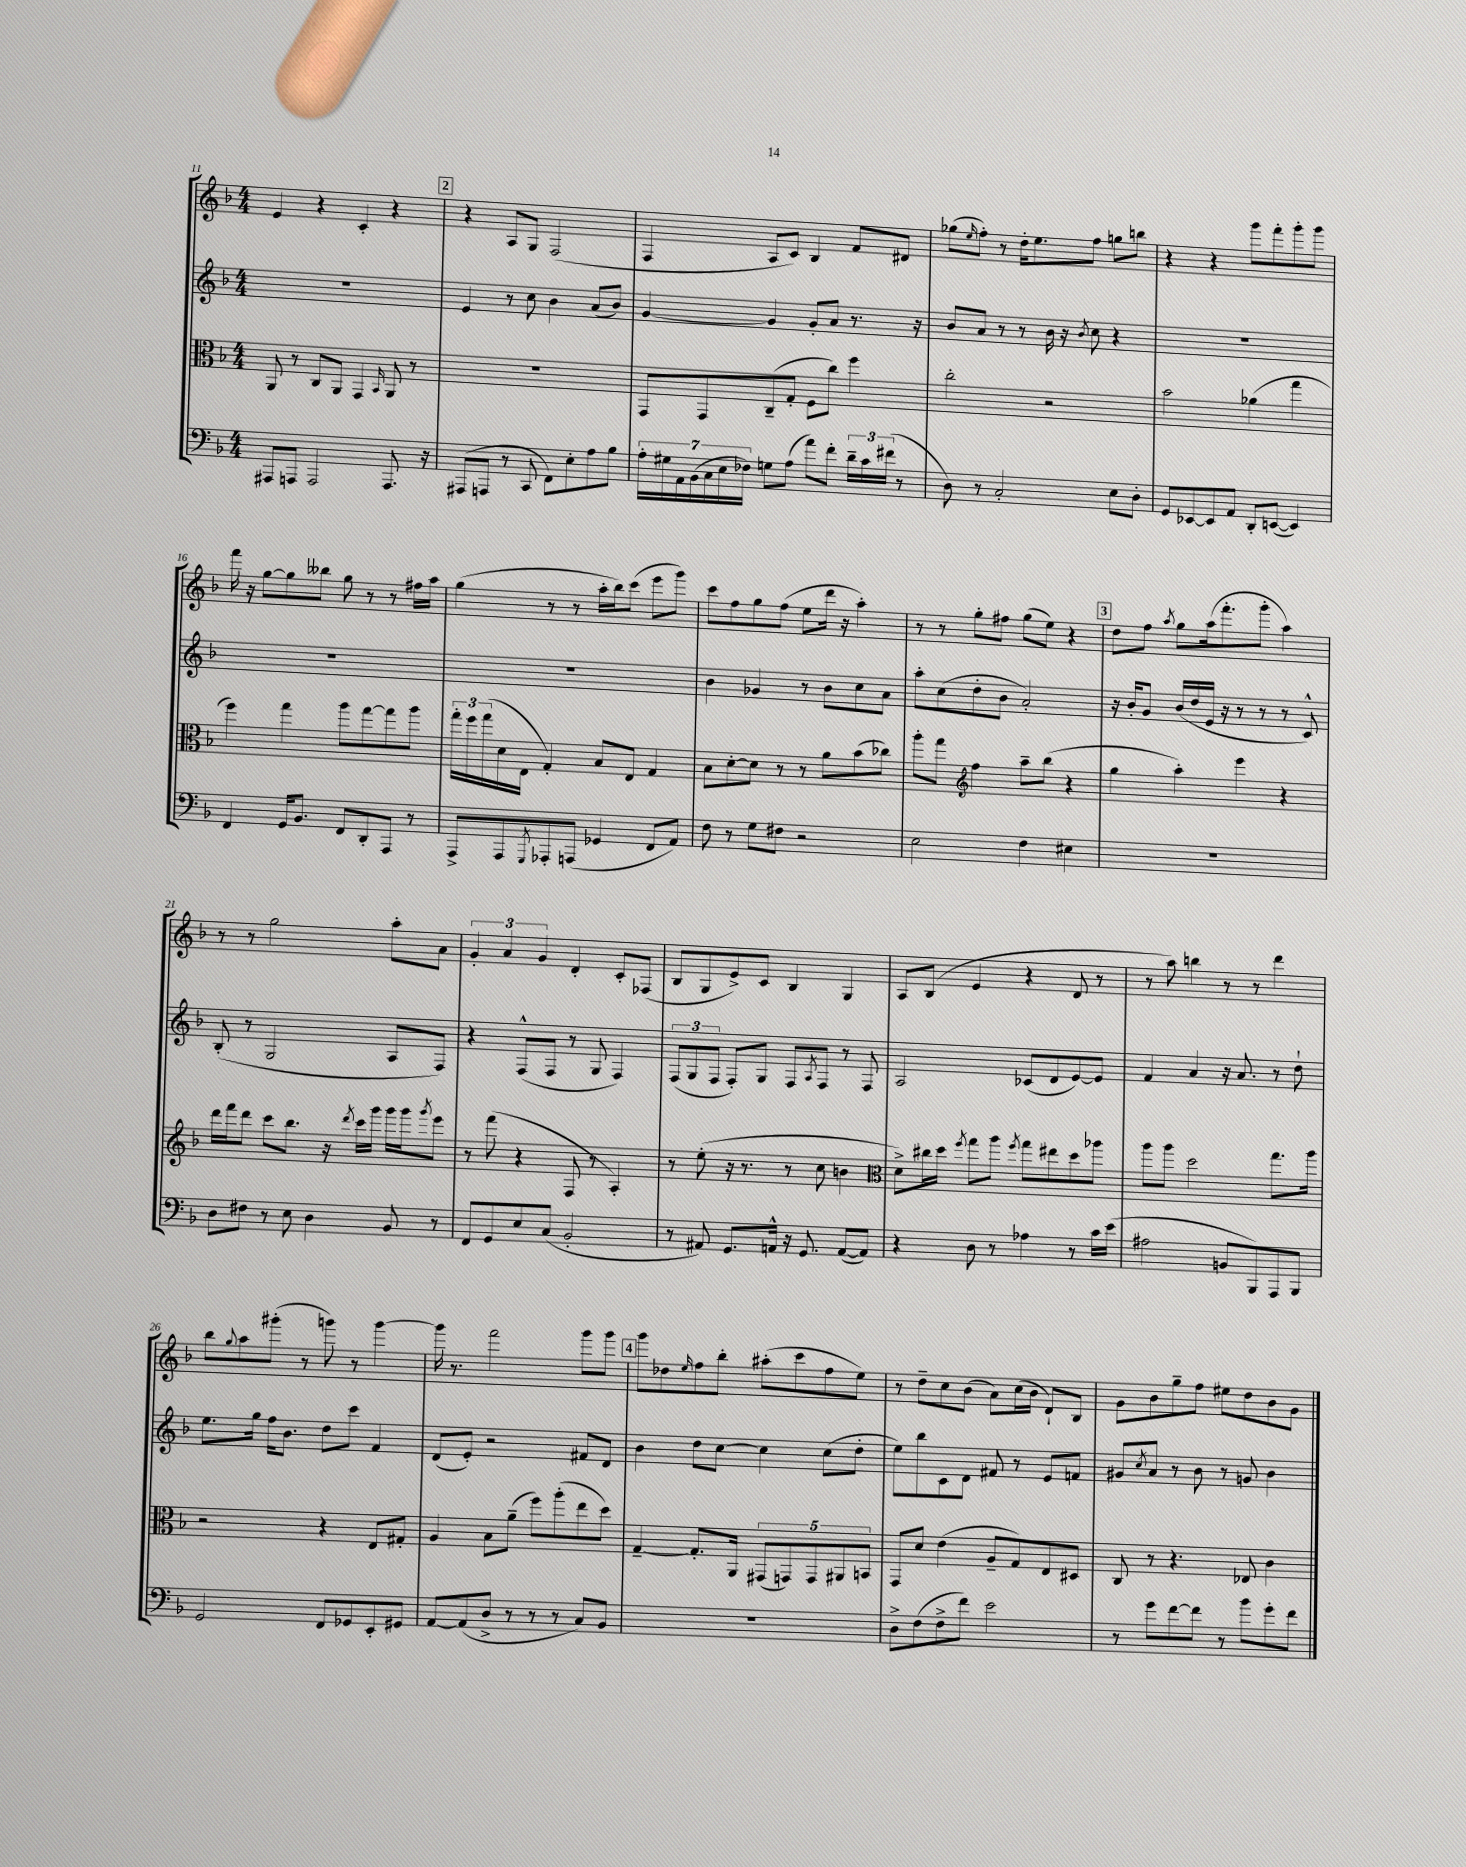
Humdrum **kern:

**kern	**kern	**kern	**kern
*part4	*part3	*part2	*part1
*staff4	*staff3	*staff2	*staff1
*clefF4	*clefC3	*clefG2	*clefG2
*k[b-]	*k[b-]	*k[b-]	*k[b-]
*M4/4	*M4/4	*M4/4	*M4/4
=11	=11	=11	=11
8AAA#X/L	8AA/	1r	4e/
8AAAn/J	8r	.	.
2AAA/	8C/L	.	4r
.	8AA/J	.	.
.	4GG/	.	4c'/
.	16qqBB-/	.	.
8.AAA/	8AA/	.	4r
.	8r	.	.
16r	.	.	.
!!LO:REH:place=s1:t=2
=12	=12	=12	=12
(8AAA#X/L	1r	4e/	4r
8AAAn/J	.	.	.
8r	.	8r	8A/L
8CC/	.	8cc\	8G/J
8FF\L)	.	4b-\	(2F/
8E'\	.	.	.
8A\	.	(8a/L	.
8B-\J	.	8b-/J)	.
=13	=13	=13	=13
28A'\LL	8GG/L	[4g/	4F/
28G#X\	.	.	.
28AA\	.	.	.
(28BB-\	.	.	.
.	8GG/	.	.
28C\	.	.	.
28E\	.	.	.
28F-X\JJ)	.	.	.
8Gn\L	(8C~/	4g/]	8A/L
(8A\J	8G'/J	.	8c/J)
8a\L)	8F\L	8g'/L	4B-/
8f'\J	8cc\J)	8a/J	.
24d~\LL	4ff\	8.r	8f/L
24c\	.	.	.
(24f#X\JJ	.	.	.
8r	.	.	8d#X/J
.	.	16r	.
=14	=14	=14	=14
8D\)	2cc'\	8b-/L	(8gg-X\L
.	.	.	16qqee/
8r	.	8a/J	8ff'\J)
2C'/	.	8r	8r
.	.	8r	16dd'\KL
.	.	.	8.ee\
.	2r	16b-\	.
.	.	16r	.
.	.	8qb-/	.
.	.	8cc\	8ff\J
8E\L	.	4r	8ggn\L
8D'\J	.	.	8bbn\J
=15	=15	=15	=15
8GG/L	2b-\	1r	4r
[8EE-X/	.	.	.
8EE-/]	.	.	4r
8AA/J	.	.	.
8DD'/L	(4a-X\	.	8ggg\L
([8EEn/J	.	.	8fff'\
4EE/])	4gg\	.	8ggg'\
.	.	.	8ggg\J
!!LO:LB:g=z
=16	=16	=16	=16
4FF/	4ff\)	1r	16fff\
.	.	.	16r
.	.	.	[8gg\L
16GG/KL	4gg\	.	8gg\]
8.BB-/J	.	.	.
.	.	.	8bb--X\J
8FF/L	8aa\L	.	8gg\
8DD'/	[8gg\	.	8r
8AAA/J	8gg\]	.	8r
8r	8aa\J	.	16ff#X\LL
.	.	.	16aa\JJ
=17	=17	=17	=17
8AAA^/L	24gg'\LL	1r	(4gg\
.	24ff\	.	.
.	(24gg\	.	.
8AAA/	16d\	.	.
.	16E\JJ	.	.
8qGGG/	.	.	.
8AAA-X'/	4G'/)	.	8r
(8AAAn/J	.	.	8r
4GG-X/	8B-/L	.	16aa'\LL
.	.	.	16bb-\J)
.	8E/J	.	(8ccc\J
8FF/L	4G/	.	8eee\L
8AA/J)	.	.	8ggg\J)
=18	=18	=18	=18
8F\	8B-\L	4b-\	8ccc\L
8r	[8d'\	.	8ff\
8G\L	8d\J]	4g-X/	8gg\
8F#X\J	8r	.	(8ff\J
2r	8r	8r	8ee\L
.	8a\L	8b-\L	16ddd\Jk
.	.	.	16r
.	(8b-\	8cc\	4aa'\)
.	8cc-X\J)	8a\J	.
=19	=19	=19	=19
2E\	8aa'\L	8aa'\L	8r
.	8gg\J	(8cc\	8r
*	*clefG2	*	*
.	4ff\	8dd'\	8gg'\L
.	.	8b-\J	8ff#X\J
4F\	8aa~\L	2a'/)	(8gg\L
.	(8bb-\J	.	8ee\J)
4E#X\	4r	.	4r
!!LO:REH:place=s1:t=3
=20	=20	=20	=20
1r	4gg\	16r	8dd\L
.	.	16b-'/KL	.
.	.	8g/J	8ff\J
.	.	.	8qaa/
.	4aa'\)	(16b-/LL	8gg\L
.	.	16dd/	.
.	.	16e/JJ	(16aa\k
.	.	16r	8.fff'\
.	4eee\	8r	.
.	.	8r	8ggg'\J
.	4r	8r	4aa\)
.	.	8c^^/)	.
!!LO:LB:g=z
=21	=21	=21	=21
8D\L	16ddd\LL	(8B-'/	8r
.	16fff\J	.	.
8F#X\J	8ddd\J	8r	8r
8r	8ccc\L	2G/	2gg\
8E\	8.bb-\J	.	.
4D\	.	.	.
.	16r	.	.
.	8qddd/	.	.
.	16ccc\LL	.	.
.	16ggg\JJ	.	.
8BB-/	16ggg\LL	8A/L	8aa'\L
.	16ggg\J	.	.
.	8qggg/	.	.
8r	8eee\J	8F/J)	8a\J
=22	=22	=22	=22
8FF/L	8r	4r	6g'/
8GG/	(8fff\	.	.
.	.	.	6a/
8E/	4r	(8F^^/L	.
.	.	.	6g/
(8C/J	.	8F/J	.
2BB-'/	8F/	8r	4d'/
.	8r	8G/	.
.	4A'/)	4F/)	8c'/L
.	.	.	(8F-X/J
=23	=23	=23	=23
8r	8r	(12F/L	8B-/L
.	.	12G/	.
8AA#X/)	(8ee'\	.	8G/
.	.	12F/J	.
8.GG/L	16r	8F'/L)	8e^/)
.	8.r	.	.
.	.	8G/J	8c/J
16AAn^^/Jk	.	.	.
16r	8r	8F/L	4B-/
8.GG/	.	.	.
.	.	8qA/	.
.	8cc\	8F/J	.
([8AA/L	4bn\	8r	4G/
8AA/J])	.	8F/	.
=24	=24	=24	=24
*	*clefC3	*	*
4r	8d^\L)	2A/	8A/L
.	16cc#X\L	.	(8B-/J
.	16dd\JJ	.	.
.	8qff/	.	.
8D\	8gg\L	.	4e/
8r	8aa\J	.	.
.	8qff/	.	.
4A-X\	8gg\L	(8c-X/L	4r
.	8ee#X\	8d/	.
8r	8dd\	[8e/)	8d/
16c\LL	8aa-X\J	8e/J]	8r
(16e\JJ	.	.	.
=25	=25	=25	=25
2A#X\	8aa\L	4f/	8r
.	8aa\J	.	8aa\)
.	2dd\	4a/	4bbn\
8BBn/L	.	16r	8r
.	.	8.a/	.
8BBB-/)	.	.	8r
8AAA/	8.gg\L	8r	4ddd\
8BBB-/J	.	8dd`\	.
.	16aa\Jk	.	.
!!LO:LB:g=z
=26	=26	=26	=26
2GG/	2r	8.ee\L	8bb-\L
.	.	.	8qqgg/
.	.	.	8aa\
.	.	16gg\Jk	.
.	.	16ff\KL	(8ggg#X'\J
.	.	8.b-\J	.
.	.	.	8r
8FF/L	4r	8dd\L	8gggn\)
8GG-X/	.	8ccc\J	8r
8EE'/	8E/L	4f/	[4ggg\
8GG#X/J	8G#X'/J	.	.
=27	=27	=27	=27
[8AA/L	4A/	(8d/L	16ggg\]
.	.	.	8.r
(8AA/]	.	8e'/J)	.
8D^/J	8B-\L	2r	2fff\
8r	(8a~\J	.	.
8r	8ff\L)	.	.
8r	(8aa'\	.	.
8C/L)	8ee\	8f#X/L	8ggg\L
8BB-/J	8dd\J)	8d/J	8ggg\J
!!LO:REH:place=s1:t=4
=28	=28	=28	=28
1r	[4G~/	4b-\	8ggg\L
.	.	.	8dd-X\
.	.	.	16qqee/
.	8.G'/L]	8dd\L	8ff\
.	.	[8cc\J	8bb-'\J
.	16AA/Jk	.	.
.	(10GG#X/L	4cc\]	(8aa#X'\L
.	10GGn/)	.	.
.	.	.	8ccc\
.	10GG/	.	.
.	.	(8cc\L	8ff\
.	10AA#X/	.	.
.	.	8dd'\J	8ee\J)
.	10BBn/J	.	.
=29	=29	=29	=29
8D^\L	8GG/L	8ee\L)	8r
(8F\	8d/J	8bb-\	8dd~\L
8F^\	(4e\	8c\	8cc\
8f\J)	.	8d\J	(8b-\J
2e\	8A~/L	8f#X/	8a\L)
.	8G/)	8r	(16cc\L
.	.	.	16b-\JJ
.	8E/	8e/L	8d`/L)
.	8D#X/J	8fn/J	8B-/J
=30	=30	=30	=30
8r	8C/	8g#X/L	8g\L
.	.	8qcc/	.
8g\L	8r	8a/J	8b-\
[8f\	4.r	8r	8gg~\
8f\J]	.	8b-\	8ff\J
8r	.	8r	8ee#X\L
8b-\L	8E-X/	8gn/	8dd\
8g'\	4c\	4b-\	8b-\
8f\J	.	.	8g\J
==	==	==	==
*-	*-	*-	*-
